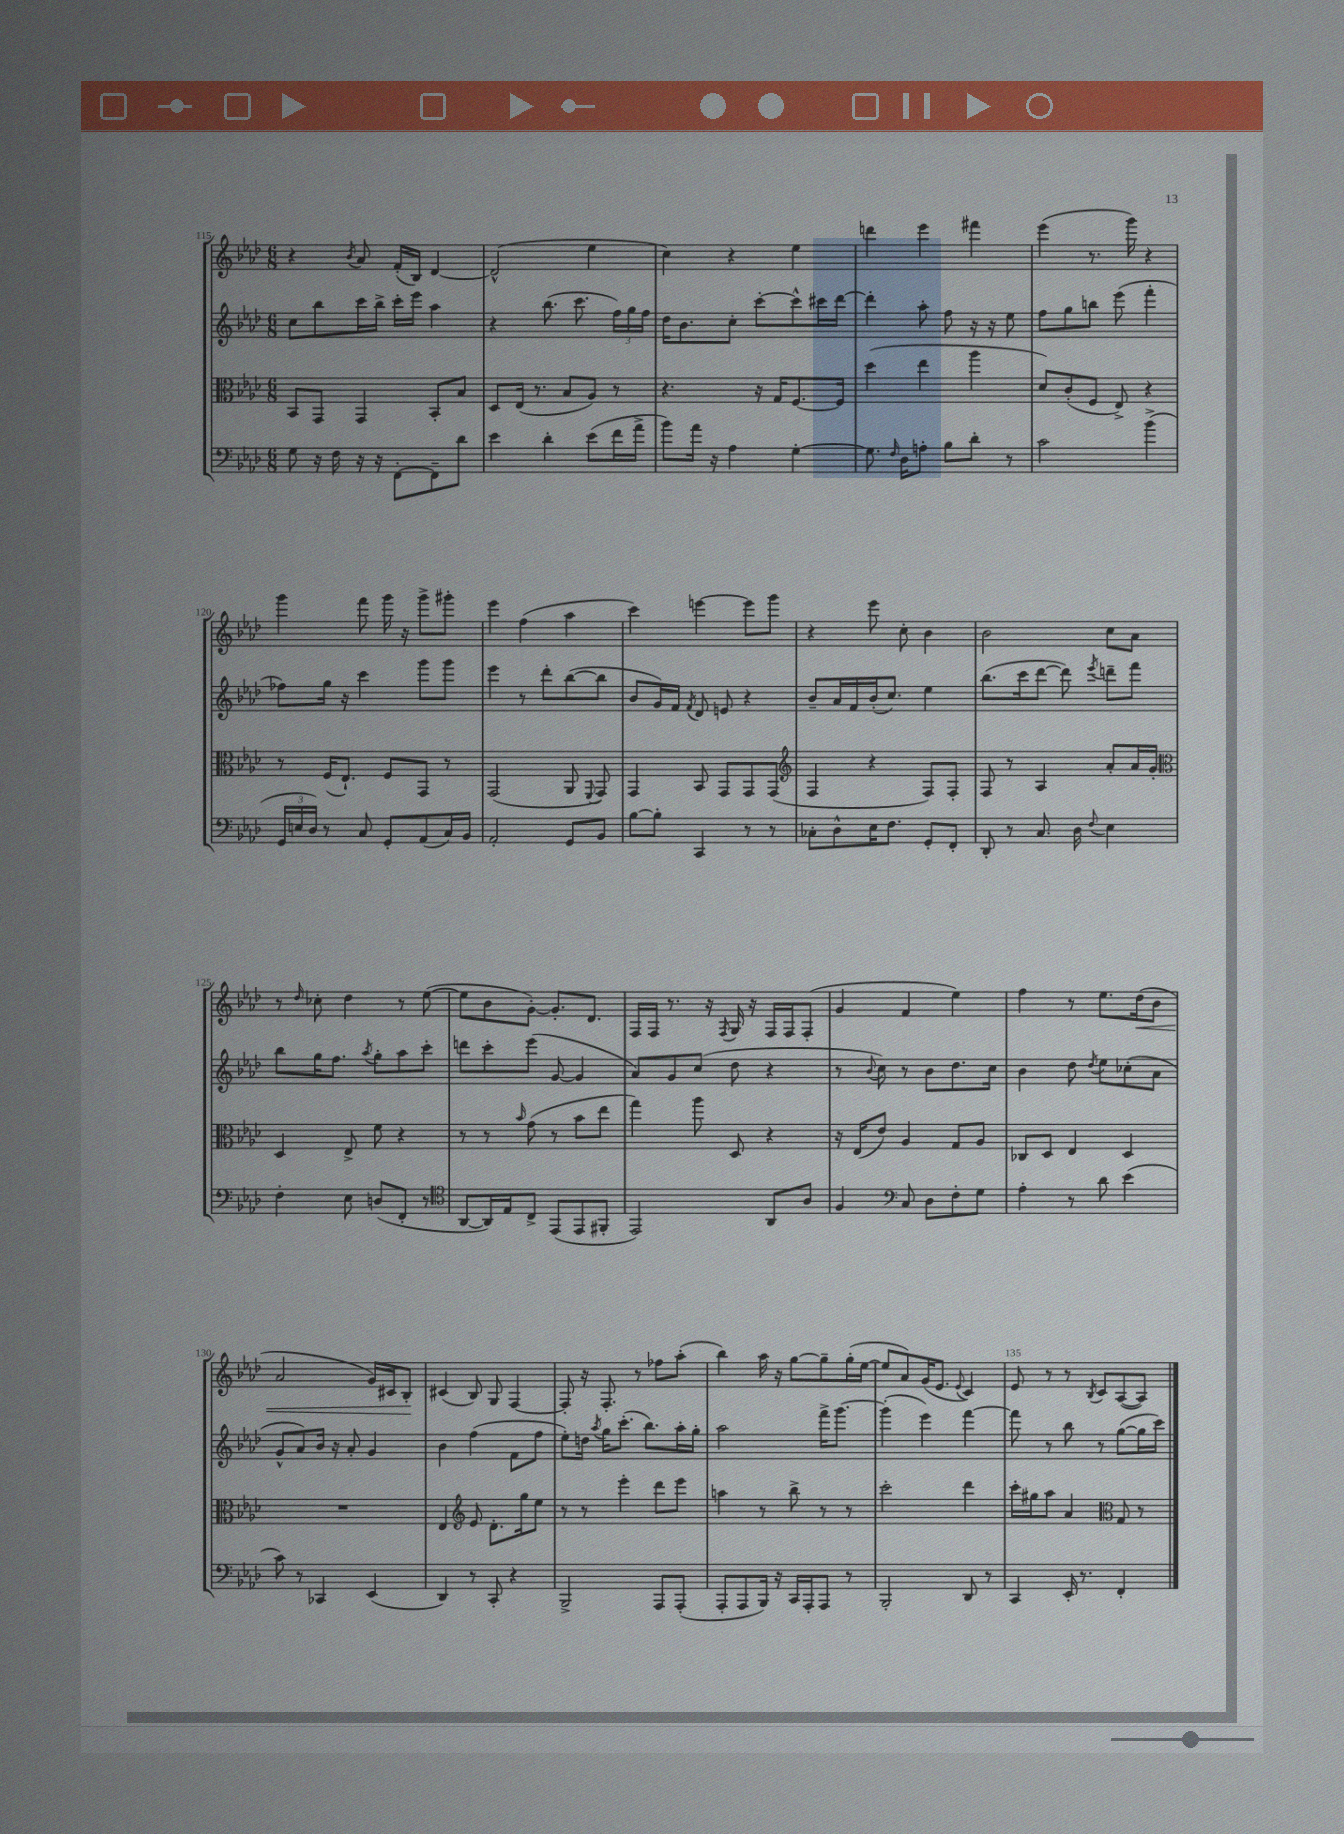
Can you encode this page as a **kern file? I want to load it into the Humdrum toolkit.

**kern	**kern	**kern	**kern
*staff4	*staff3	*staff2	*staff1
*clefF4	*clefC3	*clefG2	*clefG2
*k[b-e-a-d-]	*k[b-e-a-d-]	*k[b-e-a-d-]	*k[b-e-a-d-]
*M6/8	*M6/8	*M6/8	*M6/8
8G\	8BB-/L	8cc\L	4r
16r	8GG/J	8bb-\	.
16F\	.	.	.
.	.	.	8qb-/
16r	4GG/	16ccc\L	8a-/
16r	.	16bb-^\JJ	.
[8FF'\L	.	16ccc'\LL	(16f'/LL
.	.	16eee-\JJ	16B-/JJ)
8FF~\]	8BB-'/L	4aa-\	[4d-/
8d-\J	8B-/J	.	.
=	=	=	=
4e-\	8D-/L	4r	(2d-^^/]
.	(16E-/Jk	.	.
.	8.r	.	.
4d-'\	.	(8.bb-\	.
.	8B-/L	.	.
.	.	8.ccc\	.
(8e-\L	8A-/J)	.	4ee-\
16f\L	8r	24ff\LL)	.
.	.	24gg\	.
16a-^\JJ	.	.	.
.	.	24ff\JJ	.
=	=	=	=
8b-\L)	4.r	16dd-\LK	4cc\)
.	.	8.b-\	.
16a-\Jk	.	.	.
16r	.	.	.
4A-\	.	8cc'\J	4r
.	16r	[8ccc'\L	.
.	16G/LK	.	.
[4G'\	[8.F/	8ccc^^\]	4ee-\
.	.	16ccc#\L	.
.	16F/]Jk	[16ddd-\JJ	.
=	=	=	=
8.G\]	(4dd-\	4ddd-'\]	4ddd\
16qqF/	.	.	.
16D-\LK	.	.	.
8A'\J	4ee-\	8aa-'\	4eee-\
8B-\L	.	8ff\	.
8d-'\J	4aa-\	16r	4fff#\
.	.	16r	.
8r	.	8ee-\	.
=	=	=	=
2c\	8d-/L)	8ff\L	(4eee-\
.	(8c'/	8gg\	.
.	8F/J	8bb\J	8.r
.	8E-^/)	(8eee-\	.
.	.	.	16ggg\)
(4b-^\	4r	4fff'\	4r
=	=	=	=
24GG/LL	8r	8ff-\L)	4ggg\
24E/	.	.	.
24D-/JJ)	.	.	.
8r	(16F/LK	16gg\Jk	.
.	8.E-`/J)	16r	.
8C/	.	4ccc\	8fff\
8GG'/L	8F/L	.	16ggg\
.	.	.	16r
(8AA-/	8GG/J	8ggg\L	8ggg^\L
16C/L)	8r	8ggg\J	8ggg#'\J
16BB-/JJ	.	.	.
=	=	=	=
2AA-'/	(2GG/	4eee-\	4eee-\
.	.	8r	(4ff\
.	.	8ddd-'\L	.
8GG/L	8AA-/	([8bb-\	4aa-\
.	8qqFF/	.	.
8BB-/J	8GG/)	8bb-\]J	.
=	=	=	=
[8B-\L	4GG/	8b-/L	4ccc\)
8B-'\]J	.	16g/L)	.
.	.	16f/JJ	.
.	.	8qf/	.
4CC/	8BB-/	8d-/	[4eee\
.	8GG/L	8e/	.
8r	8GG/	4r	8eee\]L
8r	(8GG/J	.	8ggg\J
=	=	=	=
*	*clefG2	*	*
8C-'\L	4F/	8b-~/L	4r
8D-^^\	.	16a-/L	.
.	.	16f/	.
16E-\K	4r	(16b-'/J	8eee-\
8.F\J	.	8.cc/J)	.
.	.	.	8cc'\
8GG'/L	8F/L)	4ee-\	4b-\
8FF'/J	8F'/J	.	.
=	=	=	=
8DD-'/	8F/	(8.bb-\L	2b-\
8r	8r	.	.
.	.	16ccc\k	.
8.C/	4A-/	[8ddd-\J	.
.	.	8ddd-\])	.
16D-\	.	.	.
8qqF/	.	8qeee-/	.
4E-\	8a-'/L	8ddd~\L	8cc\L
.	16a-/L	8fff\J	8a-\J
.	16g'/JJ	.	.
=	=	=	=
*	*clefC3	*	*
4F'\	4D-/	8bb-\L	8r
.	.	.	16qqdd-/
.	.	16gg\K	8cc-'\
.	.	8.ff\J	.
8E-\	8E-^/	.	4dd-\
.	.	8qaa-/	.
(8D/L	8f\	8gg'\L	.
8FF'/J	4r	8aa-\	8r
8r	.	8ccc'\J	([8ee-\
=	=	=	=
*clefC4	*	*	*
[8AA-/L	8r	8ddd\L	8ee-\]L
16AA-/]L)	8r	8ccc'\	8b-\
16E-/J	.	.	.
.	16qqb-/	.	.
8C^/J	(8g\	(8eee-\J	[8g'\J)
(8EE-/L	8r	[8g/	8.g'/]L
8EE-/	8b-\L	4g/]	.
.	.	.	8.d-/J
8FF#'/J	8ee-\J	.	.
=	=	=	=
2EE-/)	4gg\)	8a-/L)	16F/LL
.	.	.	16F/JJ
.	.	8g/	8.r
.	8aa-\	(8cc/J	.
.	.	.	16r
.	.	.	8qF/
.	8D-/	8dd-\	16G/
.	.	.	16r
8AA-/L	4r	4r	16F/LL
.	.	.	16F/J
8A-/J	.	.	(8F'/J
=	=	=	=
4F/	16r	8r	4g/
.	(16E-/LK	.	.
.	.	8qqb-/	.
.	8e-/J)	8cc\)	.
*clefF4	*	*	*
8C/	4A-/	8r	4f/
8D-\L	.	8b-\L	.
8F'\	8G/L	8.dd-\	4ee-\)
8G\J	8A-/J	.	.
.	.	16cc\Jk	.
=	=	=	=
4A-'\	8C-/L	4b-\	4ff\
.	8D-/J	.	.
8r	4E-/	8dd-\	8r
.	.	8qdd-/	.
8d-\	.	8ee-\L	8.ee-\L
(4e-\	4D-/	(8cc-'\	.
.	.	.	(16dd-\k
.	.	8a-\J	8b-\J
=	=	=	=
8c\)	2.r	8g^^/L	2a-/
8r	.	8a-/)	.
4CC-/	.	16b-/Jk	.
.	.	16r	.
.	.	8a-'/	.
(4EE-/	.	4g/	16g/LL)
.	.	.	16c#/J
.	.	.	8B-'/J
=	=	=	=
4DD-/)	4E-/	4b-\	(4c#/
*	*clefG2	*	*
8r	8e-/	(4ff\	8B-/)
8CC'/	8.d-'\L	.	8G/
4r	.	8f\L	[4F/
.	16gg\k	.	.
.	8ee-\J	8ff\J	.
=	=	=	=
2BBB-^/	8r	8ee-'\L)	8F'/]
.	8r	16dd\Jk	16r
.	.	8qaa-/	.
.	.	16gg\LK	8.F'/
.	4eee-'\	(8.ccc'\J	.
.	.	.	8r
.	.	8.bb-\L)	.
8AAA-/L	8ddd-\L	.	8ff-\L
(8AAA-'/J	8eee-\J	16aa-'\L	(8aa-'\J
.	.	16gg'\JJ	.
=	=	=	=
8AAA-'/L	4aa\	2aa-\	4bb-\)
8AAA-/	.	.	.
16BBB-/Jk)	8r	.	16aa-\
16r	.	.	16r
16CC/LL	8bb-^\	.	[8gg\L
16AAA-'/J	.	.	.
8AAA-/J	8r	16fff^\LK	8gg~\]
.	.	[8.ggg\J	.
8r	8r	.	(16gg'\L
.	.	.	[16ee-\JJ
=	=	=	=
2BBB-'/	2ccc'\	(4ggg'\]	8ee-/]L
.	.	.	8a-/)
.	.	4eee-\)	(16g/K
.	.	.	8.e-/J
.	.	.	8qqe-/
8DD-/	4ddd-\	[4fff\	4c/)
8r	.	.	.
=	=	=	=
4CC/	16ccc'\LL	8fff\]	8e-/
.	16gg#\J	.	.
.	8aa-\J	8r	8r
16EE-'/	4a-/	8bb-\	8r
8.r	.	.	.
.	.	.	8qB-/
.	.	8r	8c/L
*	*clefC3	*	*
4FF'/	8G/	([8gg\L	([8A-/
.	8r	16gg\]L	8A-/]J)
.	.	16ccc\JJ)	.
==	==	==	==
*-	*-	*-	*-
